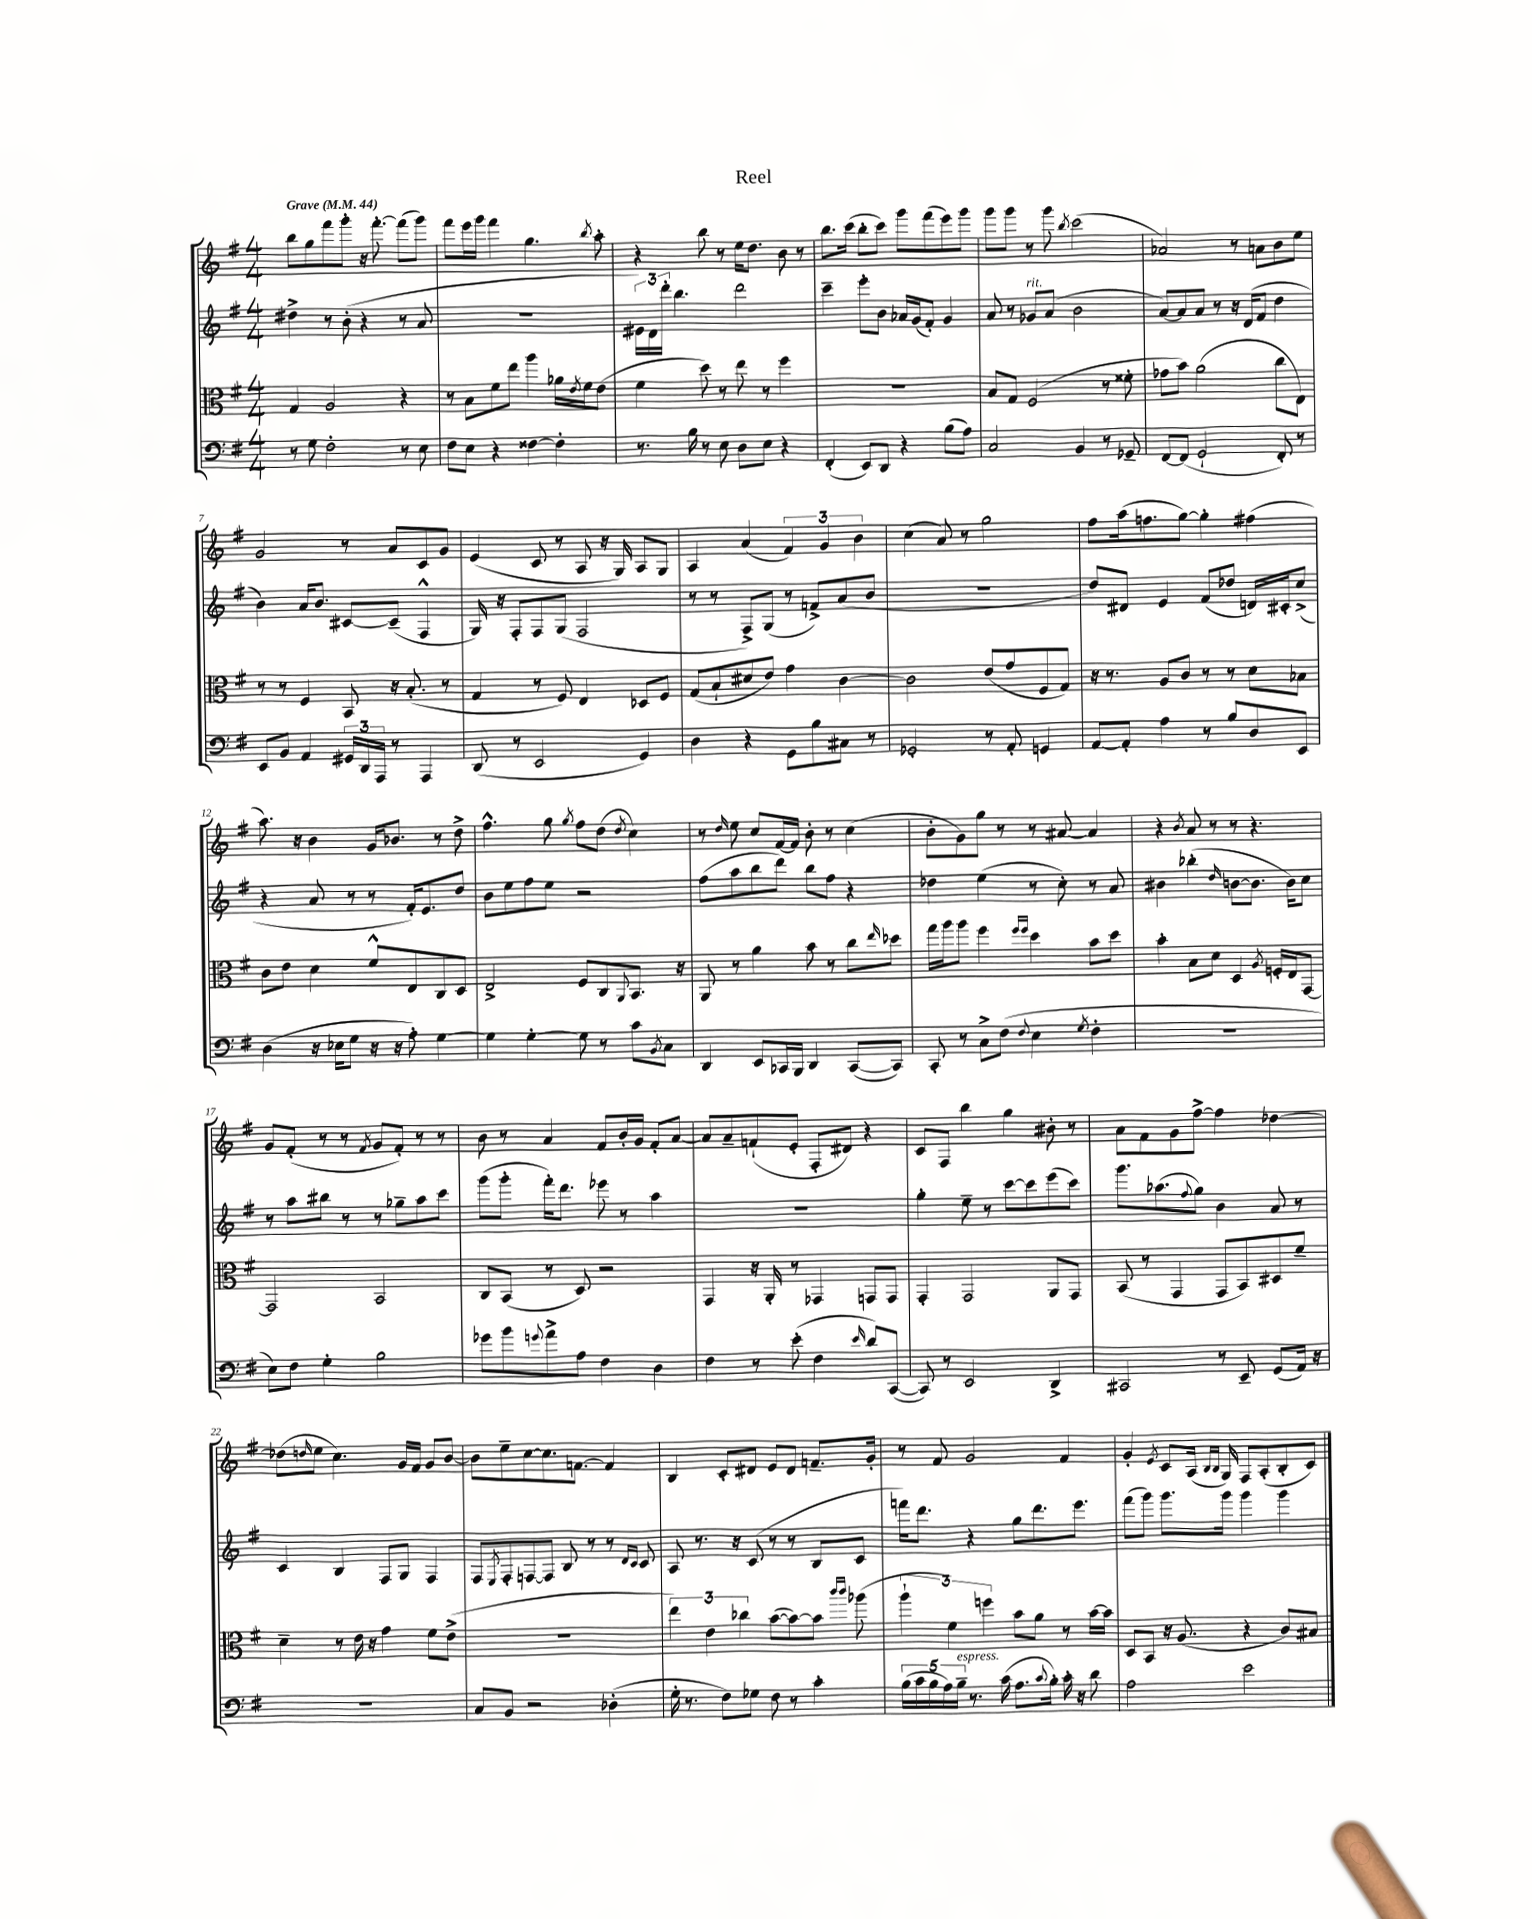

**kern	**kern	**kern	**kern
*part4	*part3	*part2	*part1
*staff4	*staff3	*staff2	*staff1
*clefF4	*clefC3	*clefG2	*clefG2
*k[f#]	*k[f#]	*k[f#]	*k[f#]
*M4/4	*M4/4	*M4/4	*M4/4
*MM44	*MM44	*MM44	*MM44
=1	=1	=1	=1
!	!	!	!LO:TX:a:B:t=Grave
8r	4G/	4dd#X^\	8bb\L
8G\	.	.	8gg\
2F#'\	2A/	8r	8fff#\
.	.	(8b'\	8ggg'\J
.	.	4r	16r
.	.	.	[8.fff#'\
8r	4r	8r	(8fff#\L]
8E\	.	8a/	8ggg\J)
=2	=2	=2	=2
8F#\L	8r	1r	8fff#\L
8E\J	8B\L	.	16eee\L
.	.	.	16ggg\JJ
4r	8f#\	.	4fff#\
.	8ee\J	.	.
[4F##X\	4aa\	.	4.gg\
4F##'\]	16a-X\LL	.	.
.	8qe/	.	.
.	16f#\J	.	.
.	.	.	8qbb/
.	(8e\J	.	8aa'\
=3	=3	=3	=3
8.r	4f#\	24e#X\LL)	4r
.	.	24d\	.
.	.	24ddd'\JJ	.
.	.	4.bb\	.
16B\	.	.	.
8r	8dd\)	.	8bb\
8E\	8r	.	8r
8D\L	8ee\	2ddd\	16ee\KL
.	.	.	8.dd\J
8E\J	8r	.	.
4r	4ff#\	.	8b\
.	.	.	8r
=4	=4	=4	=4
(4FF#'/	1r	4ccc~\	8.bb\L
.	.	.	(16ccc\Jk
8EE/L)	.	8eee'\L	8bb'\L
8DD/J	.	8b\J	8ccc\J)
4r	.	16a-X/LL	8ggg\L
.	.	(16g/J	.
.	.	8f#'/J)	(8fff#\
(8B\L	.	4g/	8eee\)
8A\J)	.	.	8ggg\J
=5	=5	=5	=5
2C/	8B/L	8a/	8ggg\L
.	8G/J	8r	8ggg\J
!	!	!LO:TX:a:i:t=rit.	!
.	(2F#/	8g-X/L	8r
.	.	(8a/J	8ggg\
.	.	.	8qbb/
4BB/	.	2b\	(2ccc\
8r	8r	.	.
8GG-X~/	8f##X'\	.	.
=6	=6	=6	=6
[8FF#/L	8g-X\L	[8a/L)	2a-X/)
(8FF#/J]	8b\J)	8a/]	.
2GG`/	(2a\	8a/J	.
.	.	8r	.
.	.	16r	8r
.	.	(16d/KL	.
.	.	8f#/J	8an\L
8FF#'/)	8cc\L	4dd\	8b\
8r	8E\J)	.	8ee\J
!!LO:LB:g=z
=7	=7	=7	=7
8EE/L	8r	4b\)	2g/
8BB/J	8r	.	.
4AA/	4F#/	16a/KL	.
.	.	8.b/J	.
24GG#X/LL	8BB/	[8c#X/L	8r
24DD/	.	.	.
24AAA/JJ	.	.	.
8r	16r	(8c#~/J]	8a/L
.	(8.B'/	.	.
4AAA/	.	4F#^^/	8c/
.	8r	.	8g/J
=8	=8	=8	=8
(8DD/	4G/	16G/)	(4e/
.	.	16r	.
8r	.	8F#'/L	.
2EE/	8r	8F#/	8c/
.	8F#/)	(8G/J	8r
.	4E/	2F#/	8A/
.	.	.	16r
.	.	.	16G/)
4GG/)	8D-X/L	.	8A/L
.	8F#/J	.	8G/J
=9	=9	=9	=9
4D\	(8G/L	8r	4A/
.	8B`/	8r	.
4r	8d#X/	8F#^/L)	(4a/
.	8e/J)	(8G/J	.
8GG\L	4g\	8r	6f#/)
8B\	.	8fn^/L)	.
.	.	.	6g/
8C#X\J	[4c\	(8a/	.
.	.	.	6b\
8r	.	8b/J	.
=10	=10	=10	=10
2GG-X'/	2c\]	1r	(4cc\
.	.	.	8a/)
.	.	.	8r
8r	(8e/L	.	2gg\
8AA'/	8g/	.	.
4GGn/	8F#/	.	.
.	8G/J)	.	.
=11	=11	=11	=11
[8AA/L	16r	8dd/L)	8ff#\L
.	8.r	.	.
8AA'/J]	.	8d#X/J	(16aa\k
.	.	.	8.ffn\
4A\	8A/L	4e/	.
.	8c/J	.	[8gg\J)
8r	8r	(8f#/L	4gg'\]
8B/L	8r	8dd-X/J	.
8D/	8d\L	16dn/LL)	(4ff#X\
.	.	16c#X'/J	.
8EE/J	8B-X\J	(8cc^/J	.
!!LO:LB:g=z
=12	=12	=12	=12
(4D\	8c\L	4r	8.aa\)
.	8e\J	.	.
.	.	.	16r
16r	4d\	8a/	4b\
16E-X\KL	.	.	.
8G\J	.	8r	.
16r	8f#^^/L	8r	16g/KL
16r	.	.	8.b-X/J
8A'\)	8E/	16f#'/KL)	.
.	.	8.e/	.
[4G\	8C/	.	8r
.	8D/J	8dd/J	8dd^\
=13	=13	=13	=13
4G\]	2E^/	8b\L	4.ff#^^\
.	.	8ee\	.
[4G'\	.	8ff#\	.
.	.	8ee\J	8gg\
.	.	.	8qgg/
8G\]	8F#/L	2r	8ff#\L
8r	8C/	.	(8dd\J
.	8qqAA/	.	8qdd/
8c\L	8.BB/J	.	4cc\)
8qBB/	.	.	.
8C\J	.	.	.
.	16r	.	.
=14	=14	=14	=14
4DD/	8AA/	(8ff#\L	8r
.	.	.	16qqdd/
.	8r	8aa\	8ee\
8EE/L	4a\	8bb\	8cc/L
16CC-X/L	.	8ddd\J)	[16f#/L
16BBB/JJ	.	.	16f#/JJ]
4DD/	8b\	8bb\L	8b'\
.	8r	8ff#\J	8r
([8CC-/L	8cc\L	4r	(4cc\
.	16qqee/	.	.
8CC-/J])	8dd-X\J	.	.
=15	=15	=15	=15
8CC'/	16gg\LL	4dd-X\	8b'\L
.	16aa\J	.	.
8r	8aa\J	.	8g\)
8C^\L	4ff#\	(4ee\	8gg\J
(8F#\J	.	.	8r
.	16qqff#/LL	.	.
8qqF#/	16qqff#/JJ	.	.
4E\	4dd\	8r	8r
.	.	8cc'\)	[8a#X/
8qG/	.	.	.
4F#'\	8b\L	8r	4a#/]
.	8dd\J	8a/	.
=16	=16	=16	=16
1r	4b'\	4b#X\	4r
.	.	.	8qb/
.	8B\L	(4bb-X'\	8a/
.	8d\J	.	8r
.	.	16qqdd/	.
.	4D/	[8bn\L	8r
.	.	8.b\J]	4.r
.	8qA/	.	.
.	16Fn'/LL	.	.
.	16E/J	16b\KL)	.
.	[8GG/J	8cc\J	.
!!LO:LB:g=z
=17	=17	=17	=17
8E\L)	2GG/]	8r	8g/L
8F#\J	.	8aa\L	(8f#'/J
4G'\	.	8bb#X\J	8r
.	.	8r	8r
.	.	.	8qf#/
2B\	2BB/	8r	8g/L
.	.	8gg-X~\L	8f#'/J)
.	.	8aa\	8r
.	.	8ccc\J	8r
=18	=18	=18	=18
8g-X\L	8C/L	(8ggg\L	8b\
8b\	(8BB/J	8ggg'\J	8r
8qqgn/	.	.	.
8a^\	8r	16fff#'\KL)	4a/
.	.	8.ddd\J	.
8A\J	8D/)	.	.
4F#\	2r	8eee-X\	8f#/L
.	.	8r	16b'/L
.	.	.	16g/JJ
4D\	.	4aa\	8f#'/L
.	.	.	[8a/J
=19	=19	=19	=19
4F#\	4GG/	1r	8a/L]
.	.	.	8a~/
8r	16r	.	(8fn`/
.	16AA'/	.	.
(8e'\	8r	.	8e'/J
4F#\	4GG-X/	.	8F#'/L
.	.	.	8d#X/J)
16qqe/	.	.	.
8d/L)	8GGn/L	.	4r
([8CC/J	8GG/J	.	.
=20	=20	=20	=20
8CC/])	4GG'/	4gg'\	8c/L
8r	.	.	8F#/J
2EE/	2GG/	8ee~\	4bb\
.	.	8r	.
.	.	[8ccc\L	4gg\
.	.	8ccc\]	.
4DD^/	8AA/L	(8eee\	8b#X'\
.	8GG/J	8ccc\J)	8r
=21	=21	=21	=21
2CC#X/	(8BB/	8.ggg\L	8a\L
.	8r	.	8f#\
.	.	(8.aa-X\	.
.	4GG/	.	8g\
.	.	8qqff#/	.
.	.	8gg\J)	[8ff#^\J
8r	8GG/L	4b\	4ff#\]
8EE~/	8BB/)	.	.
(8GG/L	8D#X/	8a/	[4dd-X\
16AA/Jk)	8f#~/J	8r	.
16r	.	.	.
!!LO:LB:g=z
=22	=22	=22	=22
1r	4d~\	4c/	(8dd-X\L]
.	.	.	16qqddn/
.	.	.	8ee\J
.	8r	4B/	4.cc\)
.	16e\	.	.
.	16r	.	.
.	4g\	8F#/L	.
.	.	8G/J	16g/LL
.	.	.	16f#/JJ
.	8f#\L	4F#/	8g/L
.	(8e^\J	.	[8b/J
=23	=23	=23	=23
8C/L	1r	8F#/L	8b\L]
.	.	8qE/	.
8BB/J	.	8F#'/	8ee~\
2r	.	[8Fn/	[8cc\
.	.	8F/J]	8.cc\]
.	.	8B/	.
.	.	.	[8.fn\J
.	.	8r	.
(4D-X'\	.	8r	4f/]
.	.	16qqd/LL	.
.	.	16qqc/JJ	.
.	.	8c/	.
=24	=24	=24	=24
16G'\	6ee\)	8A/	4B/
8.r	.	.	.
.	.	8.r	.
.	6e\	.	.
8F#\L)	.	.	8c'/L
.	.	16r	.
.	6cc-X\	.	.
8G-X\J	.	(8c/	8d#X/J
8F#\	([8b\L	8r	8e/L
8r	8b\_)	8r	8d#/J
4c'\	8b\J]	8B/L	8.fn~/L
.	16qqccc/LL	.	.
.	16qqccc/JJ	.	.
.	(8aa-X\	8c/J	.
.	.	.	16g'/Jk
=25	=25	=25	=25
(20B\LL	6aa`\	16fffn\KL)	8r
20c\	.	.	.
.	.	8.ddd\J	.
20B\	.	.	.
.	.	.	8f#/
20A\)	.	.	.
.	6f#\)	.	.
!LO:TX:a:i:t=espress.	!	!	!
20B~\JJ	.	.	.
8.r	.	4r	2g/
.	6ffn\	.	.
(16c\	.	.	.
8.A\L	8b\L	8gg\L	.
.	8a\J	8.ddd\	.
8qqc/	.	.	.
16B'\Jk)	.	.	.
16c'\	8r	.	4f#/
16r	.	8.eee\J	.
8d\	[16b\LL	.	.
.	16b\JJ]	.	.
=26	=26	=26	=26
2A\	8D/L	(8fff#\L	4g'/
.	8BB/J	8ggg\J)	.
.	.	.	8qe/
.	16r	8.ggg\L	8c/L
.	(8.A/	.	.
.	.	.	(16A/Jk
.	.	.	16qqB/LL
.	.	.	16qqB/JJ
.	.	16ggg\Jk	16G/)
2e\	4r	4ggg\	8F#/L
.	.	.	(8A'/
.	8c/L)	4ggg\	8B'/
.	8B#X/J	.	8c/J)
==	==	==	==
*-	*-	*-	*-
